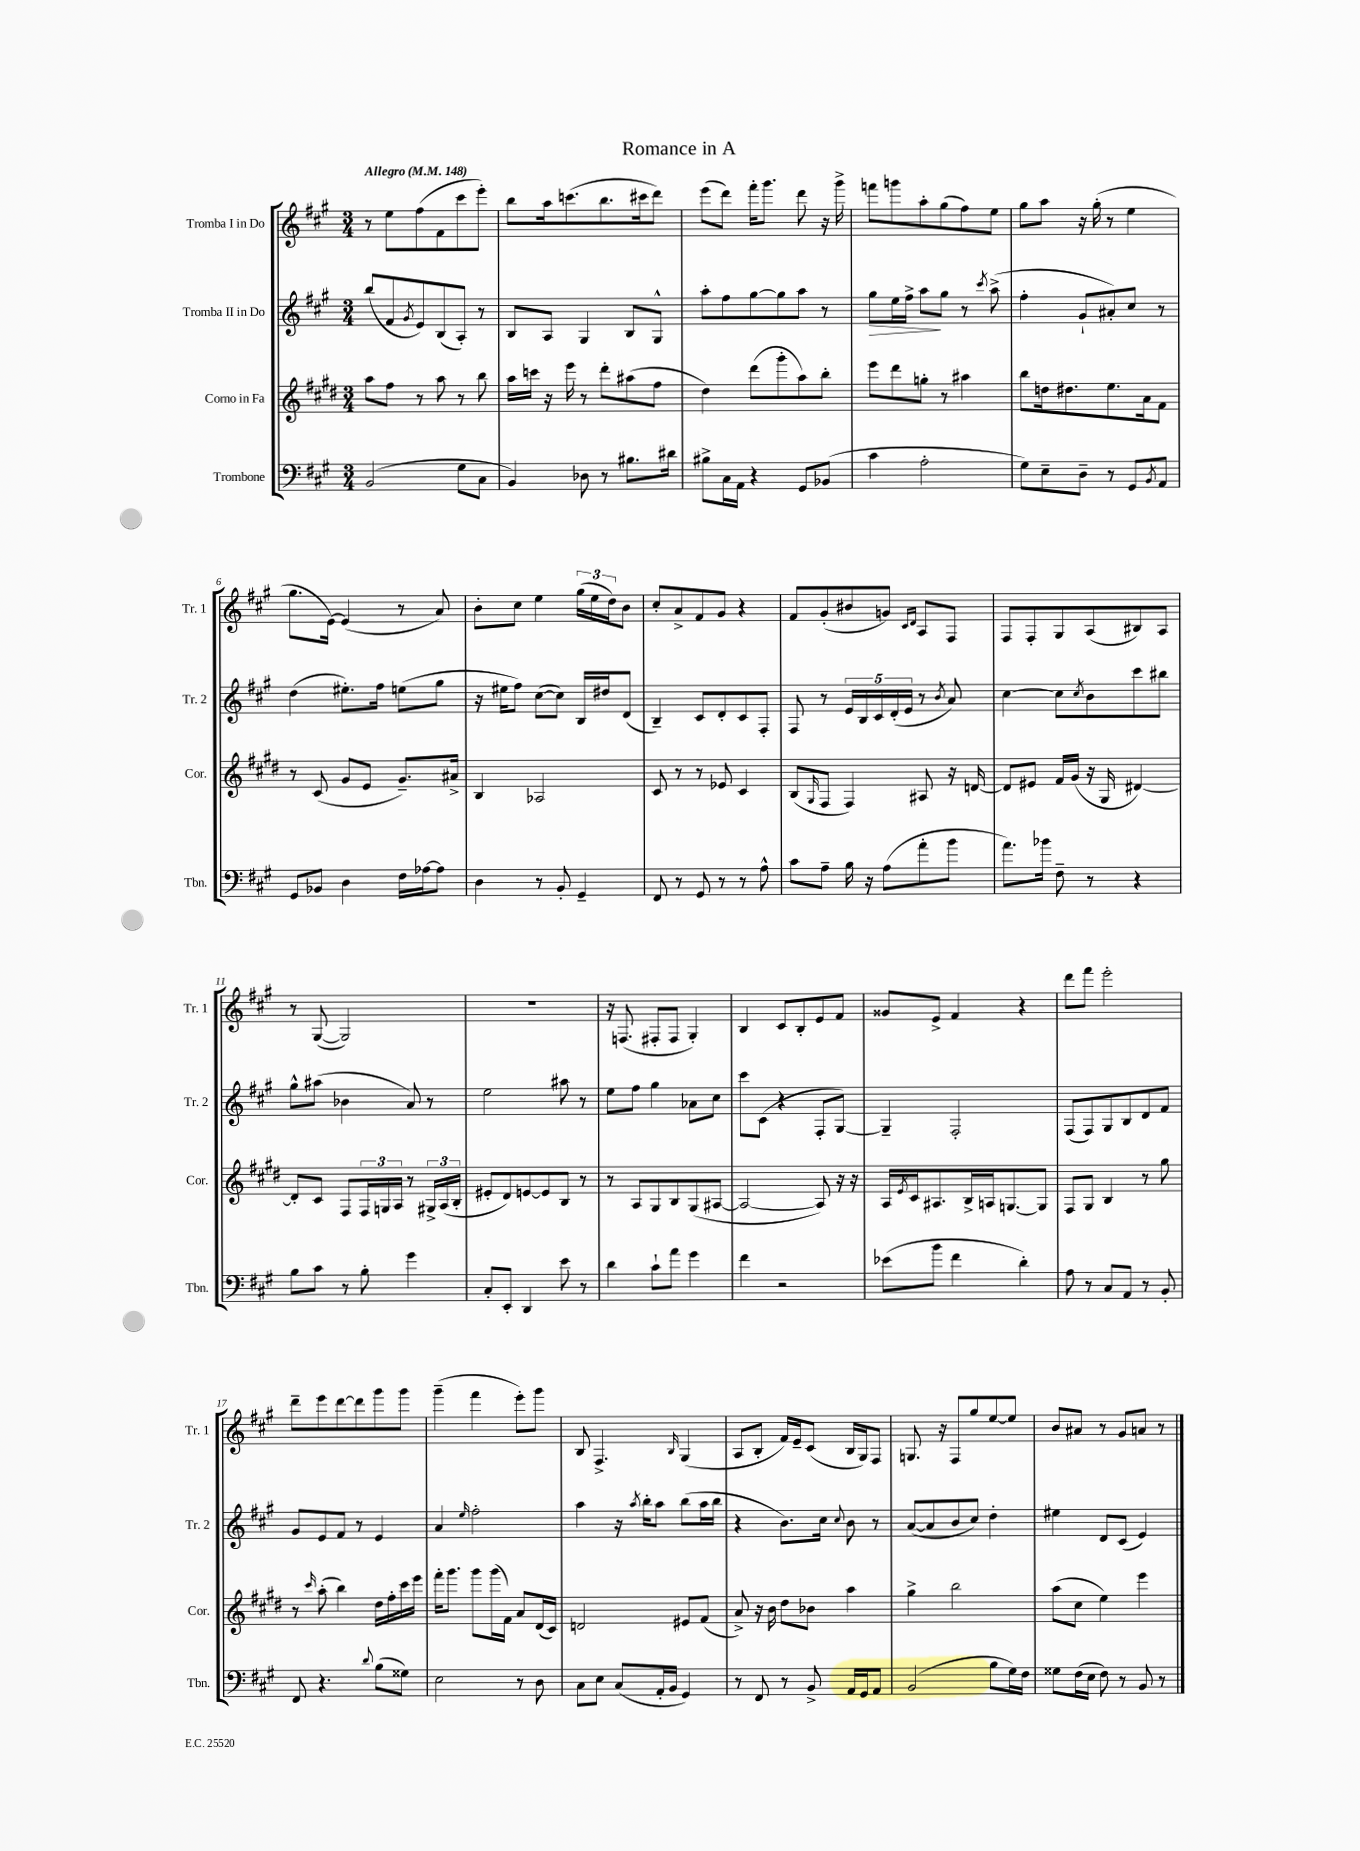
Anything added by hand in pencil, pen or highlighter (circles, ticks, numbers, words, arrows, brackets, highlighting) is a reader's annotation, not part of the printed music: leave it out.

**kern	**kern	**kern	**kern
*staff4	*staff3	*staff2	*staff1
*clefF4	*clefG2	*clefG2	*clefG2
*k[f#c#g#]	*k[f#c#g#d#]	*k[f#c#g#]	*k[f#c#g#]
*M3/4	*M3/4	*M3/4	*M3/4
*MM148	*MM148	*MM148	*MM148
(2BB	8aa	(8bb	8r
.	8ff#	8f#	8ee
.	.	8qg#	.
.	8r	8e)	(8ff#
.	8aa	(8B	8f#
8G#	8r	8A')	8ccc#
8C#	8bb	8r	8eee')
=	=	=	=
4BB)	16aa	8B	8bb
.	16ccc	.	.
.	16r	8A	16aa
.	16eee	.	(8.ccc
8D-	8r	4G#	.
8r	8ddd#'	.	8.bb
8.B#	(8aa#	8B	.
.	.	.	16ccc#
.	8ff#	8G#^^	8ddd)
16d#	.	.	.
=	=	=	=
8B#^	4dd#)	8aa'	(8eee
16C#	.	8ff#	8ddd)
16AA	.	.	.
4r	(8ddd#	[8gg#	16fff#'
.	.	.	8.ggg#
.	8ggg#'	8gg#]	.
8GG#	8aa)	8aa	8ddd
(8BB-	8bb'	8r	16r
.	.	.	16ggg#^
=	=	=	=
4c#	8eee	8gg#	8fff
.	8ddd#	16ee	8ggg
.	.	16ff#^	.
2A'	8gg'	8aa	8aa'
.	8r	8gg#	(8gg#
.	4aa#	8r	8ff#)
.	.	8qccc#	.
.	.	(8aa^	8ee
=	=	=	=
8G#)	8bb	4ff#'	8gg#
8E~	16dd	.	8aa
.	8.dd#	.	.
8D~	.	8g#`	16r
.	.	.	(16gg#'
8r	8.ee	8a#')	8r
8GG#	.	8cc#	4ee
.	16a	.	.
8qBB	.	.	.
8AA	8f#	8r	.
=	=	=	=
8GG#	8r	(4dd	8.gg#
8BB-	(8c#	.	.
.	.	.	[16e)
4D	8g#	8.ee#')	(4e]
.	8e	.	.
.	.	16ff#	.
16F#	8.g#~)	(8ee	8r
[16A-	.	.	.
8A-]	.	8gg#	8a)
.	16a#^	.	.
=	=	=	=
4D	4B	16r	8b'
.	.	16ee#	.
.	.	8ff#)	8cc#
8r	2A-	([8cc#	4ee
8BB'	.	8cc#])	.
4GG#~	.	16B	(24gg#
.	.	.	24ee
.	.	16dd#	.
.	.	.	24dd)
.	.	(8d	8b
=	=	=	=
8FF#	8c#	4B~)	8cc#'
8r	8r	.	8a^
8GG#	8r	8c#	8f#
8r	8e-	8d'	8g#
8r	4c#	8c#	4r
8A^^	.	8F#'	.
=	=	=	=
8c#	(8B	8F#	8f#
.	16qqG#	.	.
8A~	8F#	8r	(8g#'
16B	4F#)	20e	8b#
.	.	20B	.
16r	.	.	.
.	.	20c#	.
(8A	.	.	8g)
.	.	(20d'	.
.	.	20e	.
.	.	.	16qqc#
.	.	.	16qqd
8a'	8A#	8r	8A
.	.	8qb	.
8b	16r	8a)	8F#
.	[16d	.	.
=	=	=	=
8.a)	8d]	[4cc#	8F#
.	8e#	.	8F#'
16b-	.	.	.
8F#~	16f#	8cc#]	8G#
.	(16g#	.	.
.	.	8qcc#	.
8r	16r	8b	(8A
.	16G#	.	.
4r	[4d#)	8ccc#	8B#)
.	.	8bb#	8A
=	=	=	=
8B	8d#']	8gg#^^	8r
8c#	8c#	(8aa#	([8G#
8r	8F#	4b-	2G#])
8B'	24F#	.	.
.	24G	.	.
.	24A	.	.
4g#	8r	8a)	.
.	24G#^	8r	.
.	(24A	.	.
.	24B'	.	.
=	=	=	=
8C#'	8e#'	2ee	2.r
8EE'	8d#)	.	.
4DD	[8e	.	.
.	8e]	.	.
8e	8B	8aa#	.
8r	8r	8r	.
=	=	=	=
4d	8r	8ee	16r
.	.	.	(8.F
.	8A	8ff#	.
8c#`	8G#	4gg#	8F#'
8a	8B	.	8F#
4g#	(8G#	8a-	4G#')
.	[8A#	8cc#	.
=	=	=	=
4f#	2A#_	8ccc#	4B
.	.	(8c#	.
2r	.	4r	8c#
.	.	.	8B'
.	8A#])	8F#'	8e
.	16r	[8G#)	8f#
.	16r	.	.
=	=	=	=
(8e-	16A	4G#~]	8g##
.	8qe	.	.
.	16c#	.	.
8b	8.A#	.	8e^
4f#	.	2F#'	4f#
.	16B^	.	.
.	16A	.	.
.	[8.G	.	.
4d')	.	.	4r
.	8G]	.	.
=	=	=	=
8A	8F#	(8F#	8ddd
8r	8G#	8F#)	8fff#
8C#	4B	8G#	2eee'
8AA	.	8B	.
8r	8r	8d	.
8BB'	8gg#	8f#	.
=	=	=	=
8FF#	8r	8g#	8ddd~
.	16qqccc#	.	.
4.r	(8aa'	8e	8eee
.	4bb)	8f#	[8ddd
.	.	8r	8ddd]
8qqd	.	.	.
(8B	16dd#	4e	8ggg#
.	16ff#'	.	.
8G##)	16ccc#	.	8ggg#
.	16eee	.	.
=	=	=	=
2E	16fff#'	4a	(4ggg#~
.	8.ggg#	.	.
.	.	16qqee	.
.	8ggg#	2ff#'	4fff#
.	(16ggg#	.	.
.	16f#)	.	.
8r	8a	.	8eee')
8D	(16d#	.	8ggg#
.	16c#)	.	.
=	=	=	=
8C#	2d	4aa	8B
8E	.	.	4.F#^
(8C#	.	16r	.
.	.	8qaa	.
.	.	16bb'	.
16AA'	.	8aa	.
16BB	.	.	.
.	.	.	16qqB
4GG#)	8e#	(8bb	(4G#
.	(8f#	16aa	.
.	.	16bb	.
=	=	=	=
8r	8a^)	4r	8A
8FF#	16r	.	8B'
.	16b	.	.
8r	8dd#	8.b)	16f#)
.	.	.	16e~
8BB^	8b-	.	(8c#
.	.	16cc#	.
.	.	8qqcc#	.
16AA	4aa	8b	16B
16GG#	.	.	16G#)
8AA	.	8r	8F#
=	=	=	=
(2BB	4gg#^	([8a	8.G
.	.	8a]	.
.	.	.	16r
.	2bb	8b	8F#
.	.	8cc#)	8gg#
8B	.	4dd'	[8ee
16G#)	.	.	8ee]
16F#	.	.	.
=	=	=	=
8G##	(8aa	4ee#	8b
(16F#	8cc#	.	8a#
16E	.	.	.
8F#)	4ee)	8d	8r
8r	.	(8c#	8g#
8BB	4eee	4e)	8a
8r	.	.	8r
==	==	==	==
*-	*-	*-	*-
